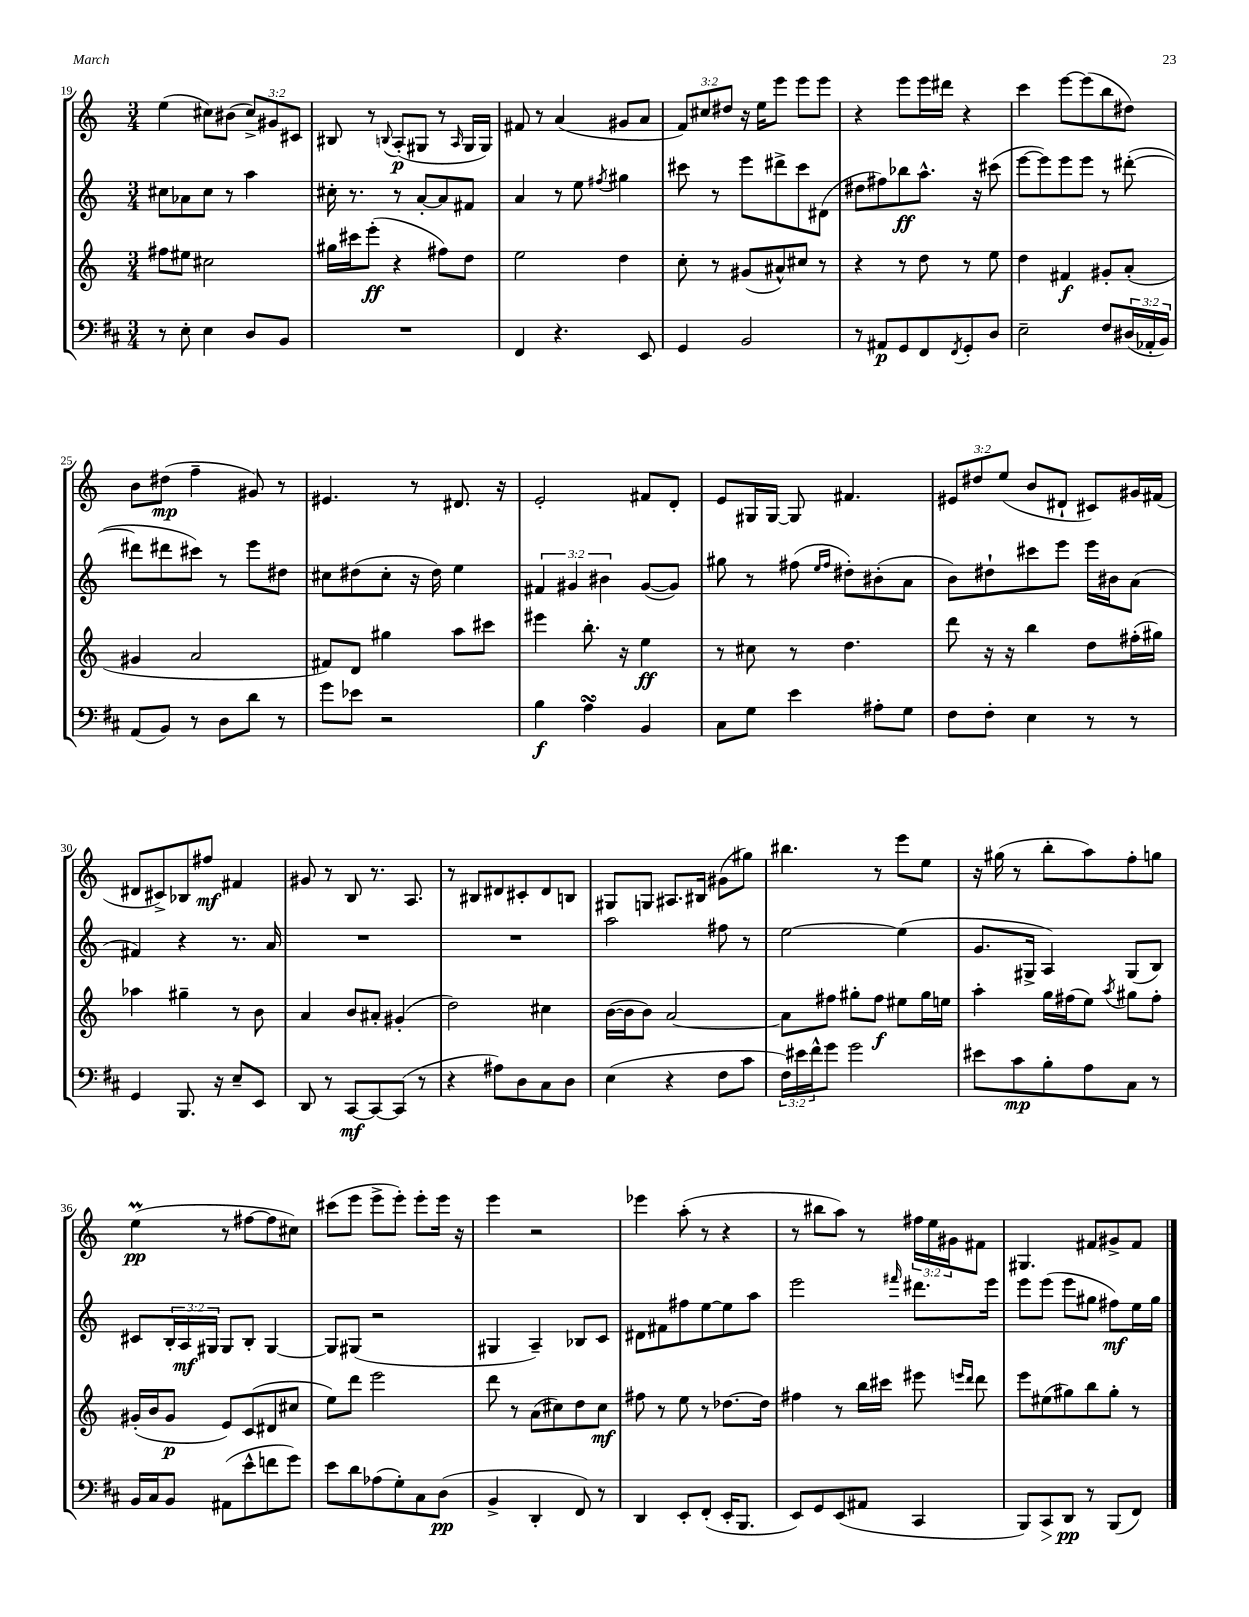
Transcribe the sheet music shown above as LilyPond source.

<<
\new StaffGroup <<
\new Staff = "s0" {
    \clef treble \key c \major \numericTimeSignature \time 3/4 \override Staff.TupletNumber.text = #tuplet-number::calc-fraction-text
    e''4( cis''8) bis'8( \tuplet 3/2 { cis''8->) gis'8 cis'8 } |
    bis8 r8 \appoggiatura { b8 } a8-.\p( gis8 r8 \grace { a16 } gis16 gis16) |
    fis'8 r8 a'4( gis'8 a'8 |
    \tuplet 3/2 { f'8) cis''8 dis''8 } r16 e''16 e'''8 e'''8 e'''8 |
    r4 e'''8 e'''16 dis'''16 r4 |
    c'''4 e'''8~ e'''8( b''8 dis''8) |
    b'8 dis''8\mp( f''4-- gis'8) r8 |
    eis'4. r8 dis'8. r16 |
    e'2-. fis'8 d'8-. |
    e'8 gis16 gis16~ gis8 fis'4. |
    \tuplet 3/2 { eis'8 dis''8 e''8( } b'8 dis'8-! cis'8) gis'16 fis'16( |
    dis'8 cis'8->) bes8 fis''8\mf fis'4 |
    gis'8 r8 b8 r8. a8. |
    r8 bis8 dis'8 cis'8-. dis'8 b8 |
    gis8 g8 ais8. bis16 gis'8( gis''8) |
    bis''4. r8 e'''8 e''8 |
    r16 gis''16( r8 b''8-. a''8) f''8-. g''8 |
    e''4\prall\pp( r8 fis''8~ fis''8 cis''8) |
    cis'''8( e'''8 e'''8-> e'''8-.) e'''8-. e'''16 r16 |
    e'''4 r2 |
    ees'''4 a''8-.( r8 r4 |
    r8 bis''8 a''8) r8 \tuplet 3/2 { fis''16 e''16 gis'16 } fis'8 |
    gis4. fis'8 gis'8-> fis'8 \bar "|." |
}
\new Staff = "s1" {
    \clef treble \key c \major \numericTimeSignature \time 3/4 \override Staff.TupletNumber.text = #tuplet-number::calc-fraction-text
    cis''8 aes'8 cis''8 r8 a''4 |
    cis''16-. r8. r8 a'8~-. a'8 fis'8 |
    a'4 r8 e''8 \acciaccatura { fis''8 } gis''4 |
    cis'''8 r8 e'''8 dis'''8-> cis'''8 dis'8( |
    dis''8 fis''8) bes''8\ff a''8.-^ r16 cis'''8( |
    e'''8~ e'''8) e'''8 e'''8 r8 dis'''8~-.( |
    dis'''8 dis'''8 cis'''8) r8 e'''8 dis''8 |
    cis''8 dis''8( cis''8-. r16 dis''16) e''4 |
    \tuplet 3/2 { fis'4 gis'4 bis'4 } gis'8~( gis'8) |
    gis''8 r8 fis''8( \grace { e''16 fis''16 } dis''8-.) bis'8-.( a'8 |
    b'8) dis''8-! cis'''8 e'''8 e'''16 bis'16 a'8( |
    fis'4) r4 r8. a'16 |
    R2. |
    R2. |
    a''2 fis''8 r8 |
    e''2~ e''4( |
    g'8. gis16-> a4) gis8( b8) |
    cis'8 \tuplet 3/2 { b16-. a16\mf gis16 } gis8 b8-. gis4~ |
    gis8 gis8( r2 |
    gis4 a4--) bes8 c'8 |
    dis'8 fis'8 fis''8 e''8~ e''8 a''8 |
    e'''2 \grace { fis'''16 } dis'''8. e'''16 |
    e'''8 e'''8( e'''8 gis''8 fis''8\mf) e''16 gis''16 \bar "|." |
}
\new Staff = "s2" {
    \clef treble \key c \major \numericTimeSignature \time 3/4
    fis''8 eis''8 cis''2 |
    gis''16 cis'''16 e'''8-.\ff( r4 fis''8) d''8 |
    e''2 d''4 |
    c''8-. r8 gis'8( ais'8-^) cis''8 r8 |
    r4 r8 d''8 r8 e''8 |
    d''4 fis'4\f gis'8-. a'8-.( |
    gis'4 a'2 |
    fis'8) d'8 gis''4 a''8 cis'''8 |
    eis'''4 b''8.-. r16 e''4\ff |
    r8 cis''8 r8 d''4. |
    d'''8 r16 r16 b''4 d''8 fis''16-.( gis''16) |
    aes''4 gis''4-- r8 b'8 |
    a'4 b'8 ais'8-. gis'4-.( |
    d''2) cis''4 |
    b'16~( b'16 b'8) a'2~ |
    a'8 fis''8 gis''8-. fis''8\f eis''8 gis''16 e''16 |
    a''4-. g''16 fis''16( e''8) \acciaccatura { a''8 } gis''8 fis''8-. |
    gis'16-.( b'16 gis'8\p e'8) c'8( dis'8 cis''8 |
    e''8) d'''8 e'''2 |
    d'''8 r8 a'8( cis''8) d''8 cis''8\mf |
    fis''8 r8 e''8 r8 des''8.~ des''16 |
    fis''4 r8 b''16 cis'''16 eis'''8 \grace { e'''16 d'''16 } d'''8 |
    e'''8 eis''8( gis''8) b''8 gis''8-. r8 \bar "|." |
}
\new Staff = "s3" {
    \clef bass \key d \major \numericTimeSignature \time 3/4 \override Staff.TupletNumber.text = #tuplet-number::calc-fraction-text
    r8 e8-. e4 d8 b,8 |
    R2. |
    fis,4 r4. e,8 |
    g,4 b,2 |
    r8 ais,8\p g,8 fis,8 \acciaccatura { fis,8 } g,8-. d8 |
    e2-- fis8 \tuplet 3/2 { dis16( aes,16-. b,16) } |
    a,8( b,8) r8 d8 d'8 r8 |
    g'8 ees'8 r2 |
    b4\f a4\turn b,4 |
    cis8 g8 e'4 ais8-. g8 |
    fis8 fis8-. e4 r8 r8 |
    g,4 b,,8. r16 e8-- e,8 |
    d,8 r8 cis,8~\mf cis,8~ cis,8( r8 |
    r4 ais8) d8 cis8 d8 |
    e4( r4 fis8 cis'8 |
    \tuplet 3/2 { fis16) eis'16 fis'16-^ } g'8 g'2 |
    eis'8 cis'8\mp b8-. a8 cis8 r8 |
    b,16 cis16 b,8 ais,8( e'8-^ f'8 g'8) |
    e'8 d'8 aes8( g8-.) cis8 d8\pp( |
    b,4-> d,4-. fis,8) r8 |
    d,4 e,8-. fis,8-.( e,16-. b,,8. |
    e,8) g,8 e,8( ais,8 cis,4 |
    b,,8) cis,8\> d,8\pp\! r8 b,,8( fis,8) \bar "|." |
}
>>
>>
\layout { \context { \Score currentBarNumber = #19 } }
